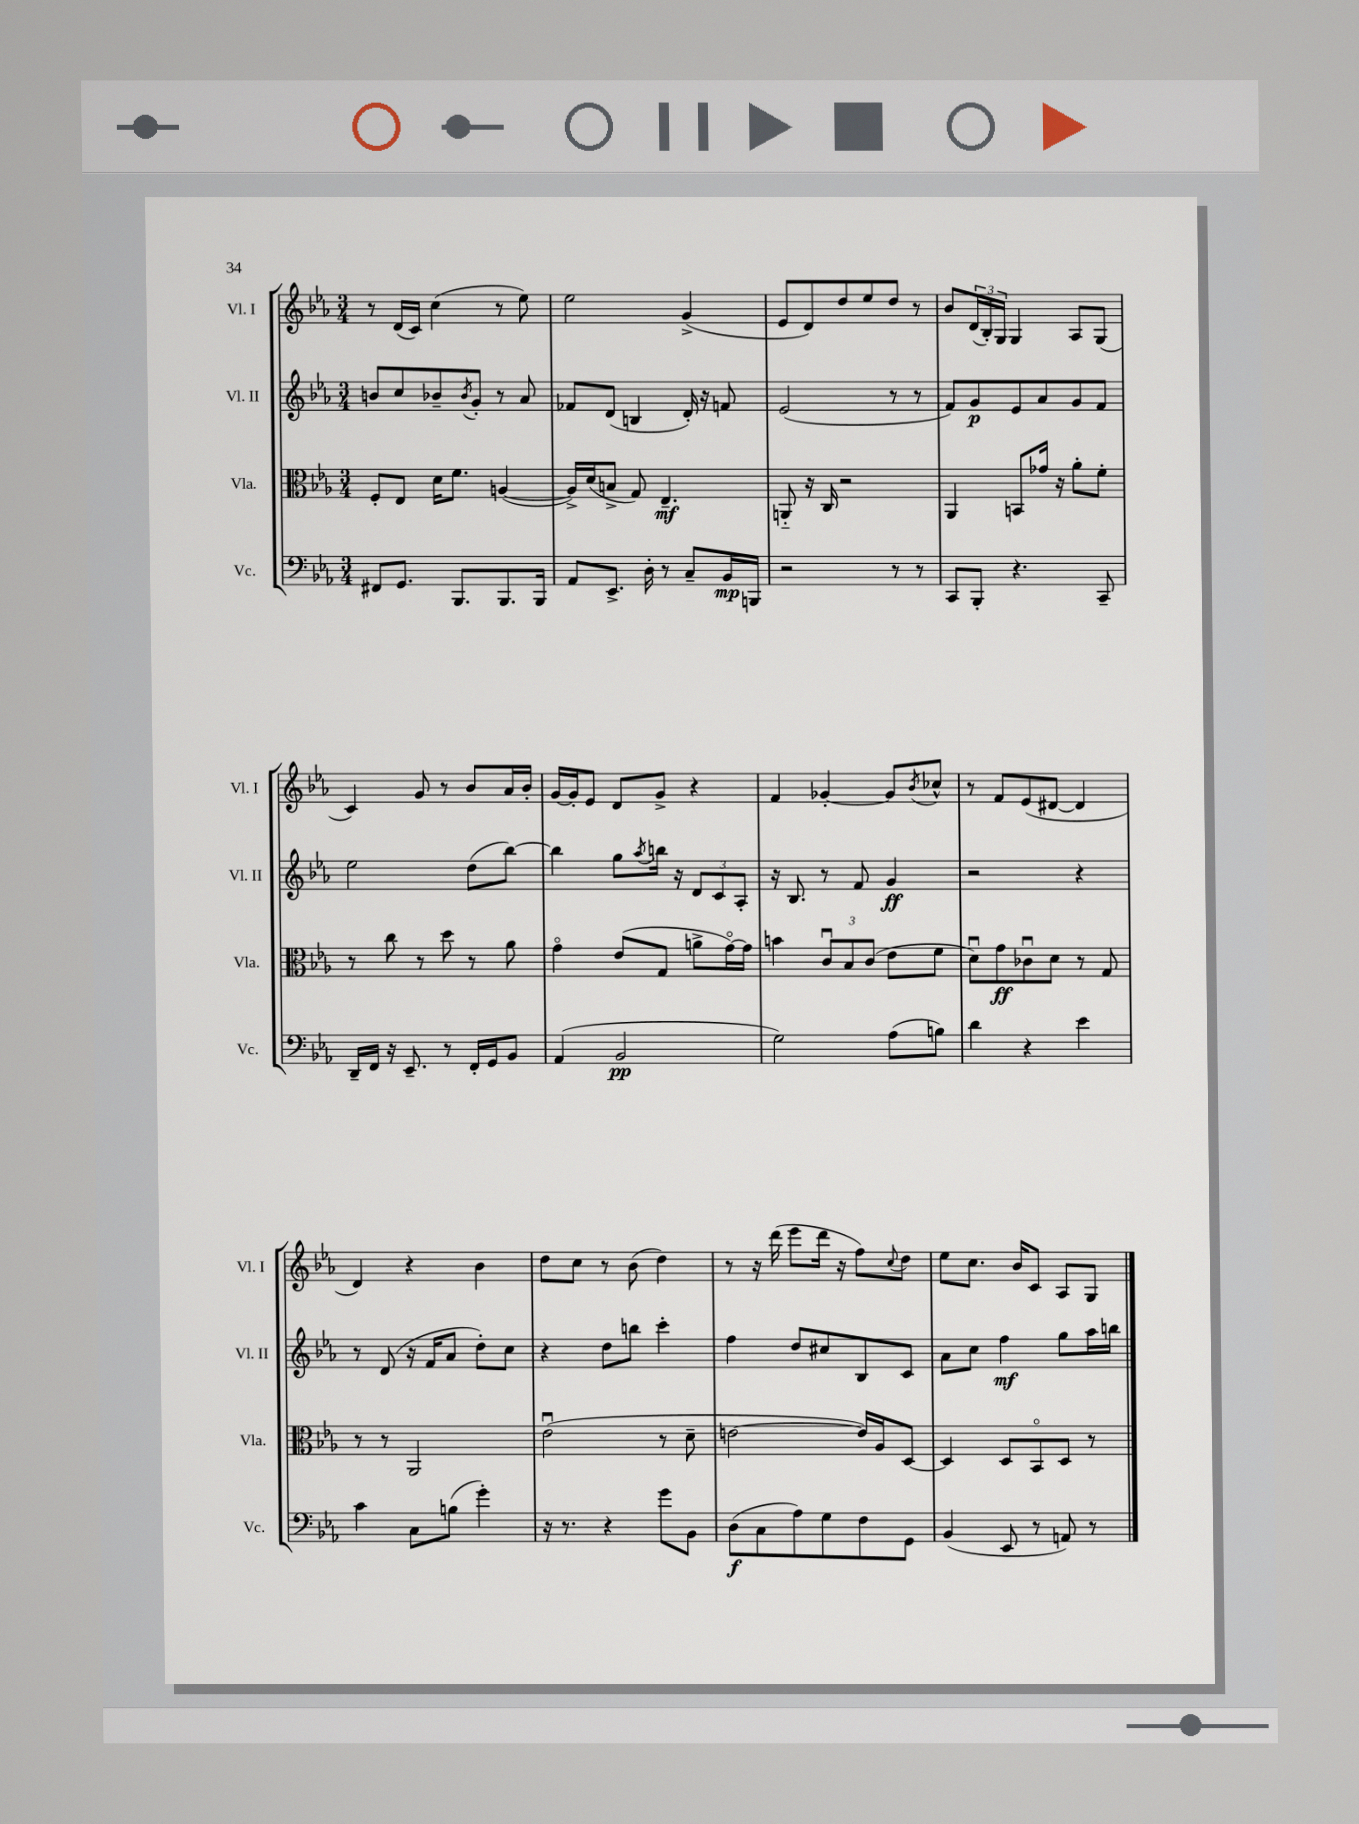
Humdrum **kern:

**kern	**dynam	**kern	**dynam	**kern	**dynam	**kern
*part4	*part4	*part3	*part3	*part2	*part2	*part1
*staff4	*staff4	*staff3	*staff3	*staff2	*staff2	*staff1
*I"Vc.	*	*I"Vla.	*	*I"Vl. II	*	*I"Vl. I
*I'Vc.	*	*I'Vla.	*	*I'Vl. II	*	*I'Vl. I
*clefF4	*	*clefC3	*	*clefG2	*	*clefG2
*k[b-e-a-]	*	*k[b-e-a-]	*	*k[b-e-a-]	*	*k[b-e-a-]
*M3/4	*	*M3/4	*	*M3/4	*	*M3/4
=17	=17	=17	=17	=17	=17	=17
8FF#X/L	.	8F'/L	.	8bn/L	.	8r
8.GG/J	.	8E-/J	.	8cc/	.	(16d/LL
.	.	.	.	.	.	16c/JJ)
.	.	16d\KL	.	8b-X~/	.	(4cc\
8.BBB-/L	.	8.f\J	.	.	.	.
.	.	.	.	8qb-/	.	.
.	.	.	.	8g'/J	.	.
8.BBB-/	.	([4An/	.	8r	.	8r
.	.	.	.	8a-/	.	8ee-\)
16BBB-/Jk	.	.	.	.	.	.
=18	=18	=18	=18	=18	=18	=18
8AA-/L	.	16A^/LL])	.	8f-X/L	.	2ee-\
.	.	(16d/J	.	.	.	.
8.EE-^/J	.	8Bn^/J	.	(8d/J	.	.
.	.	8G/)	.	4Bn/	.	.
16D'\	.	.	.	.	.	.
8r	.	4.E-~/	mf	.	.	.
8C~/L	.	.	.	16d'/)	.	(4g^/
.	.	.	.	16r	.	.
16BB-/L	mp	.	.	8fn/	.	.
16BBBn/JJ	.	.	.	.	.	.
=19	=19	=19	=19	=19	=19	=19
2r	.	8AAn/	.	(2e-/	.	8e-/L
.	.	16r	.	.	.	8d/)
.	.	16C/	.	.	.	.
.	.	2r	.	.	.	8dd/
.	.	.	.	.	.	8ee-/
8r	.	.	.	8r	.	8dd/J
8r	.	.	.	8r	.	8r
=20	=20	=20	=20	=20	=20	=20
8CC/L	.	4AA-/	.	8f/L)	.	8b-/L
8BBB-'/J	.	.	.	8g/	p	(24d/L
.	.	.	.	.	.	24B-'/)
.	.	.	.	.	.	24G/JJ
4.r	.	8BBn/L	.	8e-/	.	4G/
.	.	16g-X/Jk	.	8a-/	.	.
.	.	16r	.	.	.	.
.	.	8a-'\L	.	8g/	.	8A-/L
8CC~/	.	8f'\J	.	8f/J	.	(8G/J
!!LO:LB:g=z
=21	=21	=21	=21	=21	=21	=21
16DD~/LL	.	8r	.	2ee-\	.	4c/)
16FF/JJ	.	.	.	.	.	.
16r	.	8cc\	.	.	.	.
8.EE-~/	.	.	.	.	.	.
.	.	8r	.	.	.	8g/
8r	.	8dd\	.	.	.	8r
16FF'/LL	.	8r	.	(8dd\L	.	8b-/L
16GG/J	.	.	.	.	.	.
8BB-/J	.	8a-\	.	[8bb-\J)	.	16a-/L
.	.	.	.	.	.	16b-'/JJ
=22	=22	=22	=22	=22	=22	=22
(4AA-/	.	4g\	.	4bb-\]	.	[16g/LL
.	.	.	.	.	.	16g'/J]
.	.	.	.	.	.	8e-/J
2BB-/	pp	(8e-/L	.	8gg\L	.	8d/L
.	.	.	.	8qaa-/	.	.
.	.	8G/J	.	16bbn\Jk	.	8g^/J
.	.	.	.	16r	.	.
.	.	8an^\L	.	12d/L	.	4r
.	.	.	.	12c/	.	.
.	.	[16g\L)	.	.	.	.
.	.	.	.	12A-'/J	.	.
.	.	16g\JJ]	.	.	.	.
=23	=23	=23	=23	=23	=23	=23
2G\)	.	4bn\	.	16r	.	4f/
.	.	.	.	8.B-/	.	.
.	.	12cu/L	.	8r	.	[4g-X'/
.	.	12B-/	.	.	.	.
.	.	.	.	8f/	.	.
.	.	(12c/J	.	.	.	.
(8A-\L	.	8e-\L	.	4g/	ff	8g-/L]
.	.	.	.	.	.	8qb-/
8Bn\J)	.	8f\J	.	.	.	8cc-X^^/J
=24	=24	=24	=24	=24	=24	=24
4d\	.	8du\L)	.	2r	.	8r
.	.	8g\	ff	.	.	8f/L
4r	.	8c-Xu\	.	.	.	(8e-/
.	.	8d\J	.	.	.	[8d#X/J
4e-\	.	8r	.	4r	.	4d#/]
.	.	8G/	.	.	.	.
!!LO:LB:g=z
=25	=25	=25	=25	=25	=25	=25
4c\	.	8r	.	8r	.	4d/)
.	.	8r	.	(8d/	.	.
8C\L	.	2AA-/	.	16r	.	4r
.	.	.	.	16f/KL	.	.
(8Bn\J	.	.	.	8a-/J	.	.
4g'\)	.	.	.	8dd'\L)	.	4b-\
.	.	.	.	8cc\J	.	.
=26	=26	=26	=26	=26	=26	=26
16r	.	(2e-u\	.	4r	.	8dd\L
8.r	.	.	.	.	.	.
.	.	.	.	.	.	8cc\J
4r	.	.	.	8dd\L	.	8r
.	.	.	.	8bbn\J	.	(8b-\
8g\L	.	8r	.	4ccc'\	.	4dd\)
8BB-\J	.	8d~\	.	.	.	.
=27	=27	=27	=27	=27	=27	=27
(8D\L	f	[2en\	.	4ff\	.	8r
8C\	.	.	.	.	.	16r
.	.	.	.	.	.	(16ddd\
8A-\)	.	.	.	8dd/L	.	8eee-\L
8G\	.	.	.	8cc#X/	.	16ddd\Jk
.	.	.	.	.	.	16r
8F\	.	16e/LL])	.	8B-/	.	8ff\L)
.	.	16A-/J	.	.	.	.
.	.	.	.	.	.	8qqcc/
8GG\J	.	[8D/J	.	8c/J	.	8dd\J
=28	=28	=28	=28	=28	=28	=28
(4BB-/	.	4D/]	.	8a-\L	.	8ee-\L
.	.	.	.	8cc\J	.	8.cc\J
8EE-/	.	8D/L	.	4ff\	mf	.
.	.	.	.	.	.	16b-/KL
8r	.	8BB-/	.	.	.	8c/J
8AAn/)	.	8D/J	.	8gg\L	.	8A-/L
8r	.	8r	.	16aa-\L	.	8G/J
.	.	.	.	16bbn\JJ	.	.
==	==	==	==	==	==	==
*-	*-	*-	*-	*-	*-	*-
